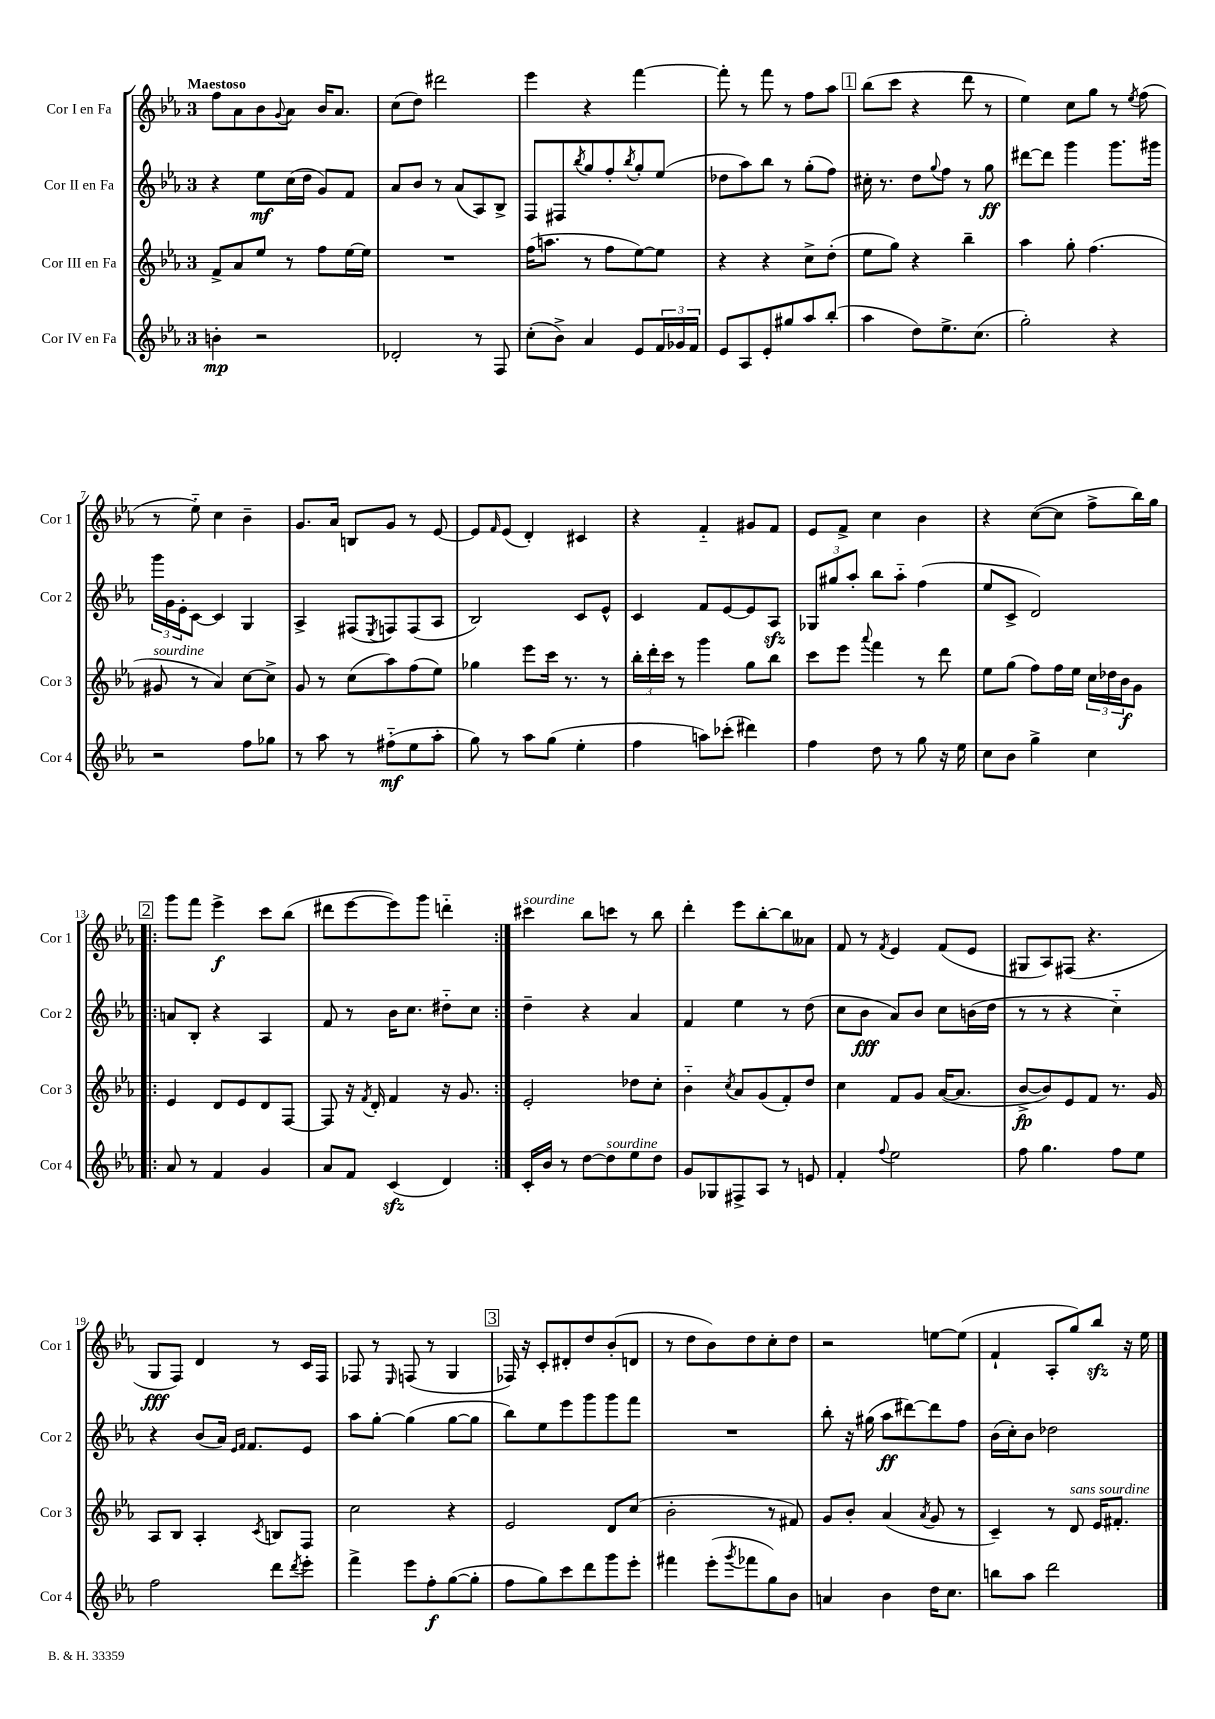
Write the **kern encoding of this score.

**kern	**dynam	**kern	**dynam	**kern	**dynam	**kern	**dynam
*part4	*part4	*part3	*part3	*part2	*part2	*part1	*part1
*staff4	*staff4	*staff3	*staff3	*staff2	*staff2	*staff1	*staff1
*I"Cor IV en Fa	*	*I"Cor III en Fa	*	*I"Cor II en Fa	*	*I"Cor I en Fa	*
*I'Cor 4	*	*I'Cor 3	*	*I'Cor 2	*	*I'Cor 1	*
*clefG2	*	*clefG2	*	*clefG2	*	*clefG2	*
*k[b-e-a-]	*	*k[b-e-a-]	*	*k[b-e-a-]	*	*k[b-e-a-]	*
*M3/4	*	*M3/4	*	*M3/4	*	*M3/4	*
=1	=1	=1	=1	=1	=1	=1	=1
!	!	!	!	!	!	!LO:TX:a:B:t=Maestoso	!
4bn'\	mp	8f^/L	.	4r	.	8ff\L	.
.	.	8a-/	.	.	.	8a-\	.
2r	.	8ee-/J	.	8ee-\L	mf	8b-\	.
.	.	.	.	.	.	8qqg/	.
.	.	8r	.	(16cc\L	.	8a-\J	.
.	.	.	.	16dd\JJ	.	.	.
.	.	8ff\L	.	8g/L)	.	16b-/KL	.
.	.	.	.	.	.	8.a-/J	.
.	.	[16ee-\L	.	8f/J	.	.	.
.	.	16ee-\JJ]	.	.	.	.	.
=2	=2	=2	=2	=2	=2	=2	=2
2d-X'/	.	2.r	.	8a-/L	.	(8cc\L	.
.	.	.	.	8b-/J	.	8dd\J)	.
.	.	.	.	8r	.	2ddd#X\	.
.	.	.	.	(8a-/L	.	.	.
8r	.	.	.	8A-/)	.	.	.
8F/	.	.	.	8B-^/J	.	.	.
=3	=3	=3	=3	=3	=3	=3	=3
(8cc'\L	.	(16ff\KL	.	8F/L	.	4eee-\	.
.	.	8.aan\J	.	.	.	.	.
8b-^\J)	.	.	.	8F#X/	.	.	.
.	.	.	.	8qbb-/	.	.	.
4a-/	.	8r	.	8gg/	.	4r	.
.	.	8ff\L	.	8ff'/	.	.	.
.	.	.	.	8qbb-/	.	.	.
8e-/L	.	[8ee-\)	.	8gg'/	.	[4fff\	.
24f/L	.	8ee-\J]	.	(8ee-/J	.	.	.
24g-X/	.	.	.	.	.	.	.
24f/JJ	.	.	.	.	.	.	.
=4	=4	=4	=4	=4	=4	=4	=4
8e-/L	.	4r	.	8dd-X\L	.	8fff'\]	.
8A-/	.	.	.	8aa-\)	.	8r	.
8e-'/	.	4r	.	8bb-\J	.	8fff\	.
8gg#X/	.	.	.	8r	.	8r	.
8aa-/	.	8cc^\L	.	(8gg'\L	.	8ff\L	.
(8bb-'/J	.	(8dd'\J	.	8ff\J)	.	8aa-\J	.
!!LO:REH:place=s1:t=1
=5	=5	=5	=5	=5	=5	=5	=5
4aa-\	.	8ee-\L	.	16cc#X'\	.	(8bb-\L	.
.	.	.	.	8.r	.	.	.
.	.	8gg\J)	.	.	.	8ccc\J	.
8dd\L)	.	4r	.	8dd\L	.	4r	.
.	.	.	.	8qqgg/	.	.	.
8.ee-^\	.	.	.	8ff\J	.	.	.
.	.	4bb-~\	.	8r	.	8ddd\	.
(8.cc\J	.	.	.	.	.	.	.
.	.	.	.	8gg\	ff	8r	.
=6	=6	=6	=6	=6	=6	=6	=6
2gg'\)	.	4aa-\	.	[8ddd#X\L	.	4ee-\)	.
.	.	.	.	8ddd#\J]	.	.	.
.	.	8gg'\	.	4ggg\	.	8cc\L	.
.	.	(4.ff\	.	.	.	8gg\J	.
4r	.	.	.	8.ggg\L	.	8r	.
.	.	.	.	.	.	8qee-/	.
.	.	.	.	.	.	(8ff\	.
.	.	.	.	16ggg#X\Jk	.	.	.
!!LO:LB:g=z
=7	=7	=7	=7	=7	=7	=7	=7
!	!	!LO:TX:a:i:t=sourdine	!	!	!	!	!
2r	.	8g#X/	.	24ggg\LL	.	8r	.
.	.	.	.	24g\	.	.	.
.	.	.	.	24e-'\J	.	.	.
.	.	8r	.	[8c\J	.	8ee-\)	.
.	.	4a-/)	.	4c/]	.	4cc\	.
8ff\L	.	[8cc\L	.	4G/	.	4b-~\	.
8gg-X\J	.	8cc^\J]	.	.	.	.	.
=8	=8	=8	=8	=8	=8	=8	=8
8r	.	8g/	.	4A-^/	.	8.g/L	.
8aa-\	.	8r	.	.	.	.	.
.	.	.	.	.	.	16a-/Jk	.
8r	.	(8cc\L	.	(8F#X/L	.	8Bn/L	.
.	.	.	.	8qE-/	.	.	.
(8ff#X\L	mf	8aa-\)	.	8Fn/)	.	8g/J	.
8ee-\	.	(8ff\	.	(8F/	.	8r	.
8aa-'\J	.	8ee-\J)	.	8A-/J	.	[8e-/	.
=9	=9	=9	=9	=9	=9	=9	=9
8gg\)	.	4gg-X\	.	2B-/)	.	8e-/L]	.
.	.	.	.	.	.	16qqf/	.
8r	.	.	.	.	.	(8e-/J	.
8aa-\L	.	8eee-\L	.	.	.	4d'/)	.
(8gg\J	.	16ccc\Jk	.	.	.	.	.
.	.	8.r	.	.	.	.	.
4ee-'\	.	.	.	8c/L	.	4c#X/	.
.	.	8r	.	8e-^^/J	.	.	.
=10	=10	=10	=10	=10	=10	=10	=10
4ff\	.	24bb-'\LL	.	4c/	.	4r	.
.	.	24ddd'\	.	.	.	.	.
.	.	24ccc\JJ	.	.	.	.	.
.	.	8r	.	.	.	.	.
8aan\L)	.	4ggg\	.	8f/L	.	4f/	.
(8ccc-X'\J	.	.	.	[8e-/	.	.	.
4ddd#X\)	.	8gg\L	.	8e-/]	.	8g#X/L	.
.	.	8bb-\J	.	8A-zz/J	.	8f/J	.
=11	=11	=11	=11	=11	=11	=11	=11
4ff\	.	8ccc\L	.	12G-X/L	.	8e-/L	.
.	.	.	.	12gg#X/	.	.	.
.	.	8eee-\J	.	.	.	8f^/J	.
.	.	.	.	12aa-'/J	.	.	.
.	.	8qqaaa-/	.	.	.	.	.
8dd\	.	4fff\	.	8bb-\L	.	4cc\	.
8r	.	.	.	8aa-\J	.	.	.
8gg\	.	8r	.	(4ff\	.	4b-\	.
16r	.	8ddd\	.	.	.	.	.
16ee-\	.	.	.	.	.	.	.
=12	=12	=12	=12	=12	=12	=12	=12
8cc\L	.	8ee-\L	.	8ee-/L	.	4r	.
8b-\J	.	(8gg\J	.	8c^/J	.	.	.
4gg^\	.	8ff\L)	.	2d/)	.	([8cc\L	.
.	.	16ff\L	.	.	.	8cc\J]	.
.	.	16ee-\JJ	.	.	.	.	.
4cc\	.	24cc\LL	.	.	.	8ff^\L	.
.	.	24dd-X\	.	.	.	.	.
.	.	24b-\J	f	.	.	.	.
.	.	8g\J	.	.	.	16bb-\L)	.
.	.	.	.	.	.	16gg\JJ	.
!!LO:LB:g=z
!!LO:REH:place=s1:t=2
=13!|:	=13!|:	=13!|:	=13!|:	=13!|:	=13!|:	=13!|:	=13!|:
8a-/	.	4e-/	.	8an/L	.	8ggg\L	.
8r	.	.	.	8B-'/J	.	8fff\J	.
4f/	.	8d/L	.	4r	.	4eee-^\	f
.	.	8e-/	.	.	.	.	.
4g/	.	8d/	.	4A-/	.	8ccc\L	.
.	.	[8F/J	.	.	.	(8bb-\J	.
=14	=14	=14	=14	=14	=14	=14	=14
8a-/L	.	8F/]	.	8f/	.	8ddd#X\L	.
8f/J	.	16r	.	8r	.	[8eee-\	.
.	.	8qf/	.	.	.	.	.
.	.	16d'/	.	.	.	.	.
(4czz/	.	4f/	.	16b-\KL	.	8eee-\])	.
.	.	.	.	8.cc\J	.	.	.
.	.	.	.	.	.	8ggg\J	.
4d/)	.	16r	.	8dd#X\L	.	4dddn\	.
.	.	8.g/	.	.	.	.	.
.	.	.	.	8cc\J	.	.	.
=15:|!	=15:|!	=15:|!	=15:|!	=15:|!	=15:|!	=15:|!	=15:|!
!	!	!	!	!	!	!LO:TX:a:i:t=sourdine	!
16c'/LL	.	2e-'/	.	4dd~\	.	4ccc#X\	.
16b-/JJ	.	.	.	.	.	.	.
8r	.	.	.	.	.	.	.
[8dd\L	.	.	.	4r	.	8bb-\L	.
!LO:TX:a:i:t=sourdine	!	!	!	!	!	!	!
8dd\]	.	.	.	.	.	8cccn\J	.
8ee-\	.	8dd-X\L	.	4a-/	.	8r	.
8dd\J	.	8cc'\J	.	.	.	8bb-\	.
=16	=16	=16	=16	=16	=16	=16	=16
8g/L	.	4b-\	.	4f/	.	4ddd'\	.
8G-X/	.	.	.	.	.	.	.
.	.	8qcc/	.	.	.	.	.
8F#X^/	.	8a-/L	.	4ee-\	.	8eee-\L	.
8A-/J	.	(8g/	.	.	.	[8bb-'\	.
8r	.	8f'/)	.	8r	.	8bb-\]	.
8en/	.	8dd/J	.	(8dd\	.	8a--X\J	.
=17	=17	=17	=17	=17	=17	=17	=17
4f'/	.	4cc\	.	8cc\L	.	8f/	.
.	.	.	.	8b-\J	fff	8r	.
8qqff/	.	.	.	.	.	8qf/	.
2ee-\	.	8f/L	.	8a-/L)	.	4e-/	.
.	.	8g/J	.	8b-/J	.	.	.
.	.	([16a-/KL	.	8cc\L	.	(8f/L	.
.	.	8.a-/J]	.	.	.	.	.
.	.	.	.	(16bn\L	.	8e-/J	.
.	.	.	.	16dd\JJ	.	.	.
=18	=18	=18	=18	=18	=18	=18	=18
8ff\	.	[8b-^/L	fp	8r	.	8G#X/L	.
4.gg\	.	8b-/])	.	8r	.	8A-/)	.
.	.	8e-/	.	4r	.	(8F#X/J	.
.	.	8f/J	.	.	.	4.r	.
8ff\L	.	8.r	.	4cc\)	.	.	.
8ee-\J	.	.	.	.	.	.	.
.	.	16g/	.	.	.	.	.
!!LO:LB:g=z
=19	=19	=19	=19	=19	=19	=19	=19
2ff\	.	8A-/L	.	4r	.	8G/L	fff
.	.	8B-/J	.	.	.	8F/J)	.
.	.	4A-'/	.	(8b-/L	.	4d/	.
.	.	.	.	16a-/Jk)	.	.	.
.	.	.	.	16qqe-/LL	.	.	.
.	.	.	.	16qqf/JJ	.	.	.
.	.	.	.	8.f/L	.	.	.
.	.	8qc/	.	.	.	.	.
8ddd\L	.	8Bn/L	.	.	.	8r	.
8qddd/	.	.	.	.	.	.	.
8eee-'\J	.	8F/J	.	8e-/J	.	16c/LL	.
.	.	.	.	.	.	16F/JJ	.
=20	=20	=20	=20	=20	=20	=20	=20
4fff^\	.	2cc\	.	8aa-\L	.	8F-X/	.
.	.	.	.	[8gg'\J	.	8r	.
.	.	.	.	.	.	16qqE-/	.
8eee-\L	.	.	.	(4gg\]	.	(8Fn/	.
8ff'\	f	.	.	.	.	8r	.
([8gg\	.	4r	.	[8gg\L	.	4G/	.
8gg'\J]	.	.	.	8gg\J]	.	.	.
!!LO:REH:place=s1:t=3
=21	=21	=21	=21	=21	=21	=21	=21
8ff\L	.	2e-/	.	8bb-\L)	.	16F-X/)	.
.	.	.	.	.	.	16r	.
8gg\)	.	.	.	8ee-\	.	8c'/L	.
8ccc\	.	.	.	8eee-\	.	8d#X'/	.
8ddd\	.	.	.	8ggg\	.	8dd/	.
8ggg\	.	8d/L	.	8ggg\	.	(8b-'/	.
8eee-'\J	.	(8cc/J	.	8fff\J	.	8dn/J	.
=22	=22	=22	=22	=22	=22	=22	=22
4fff#X\	.	2b-'\	.	2.r	.	8r	.
.	.	.	.	.	.	8dd\L	.
(8eee-'\L	.	.	.	.	.	8b-\)	.
8qggg/	.	.	.	.	.	.	.
8fff-X\	.	.	.	.	.	8dd\	.
8gg\)	.	8r	.	.	.	8cc'\	.
8b-\J	.	8f#X/)	.	.	.	8dd\J	.
=23	=23	=23	=23	=23	=23	=23	=23
4an/	.	8g/L	.	8bb-'\	.	2r	.
.	.	8b-'/J	.	16r	.	.	.
.	.	.	.	(16gg#X\	.	.	.
4b-\	.	(4a-/	.	8aa-\L	ff	.	.
.	.	.	.	[8ddd#X\)	.	.	.
.	.	8qa-/	.	.	.	.	.
16dd\KL	.	8g/	.	8ddd#\]	.	[8een\L	.
8.cc\J	.	.	.	.	.	.	.
.	.	8r	.	8ff\J	.	(8ee\J]	.
=24	=24	=24	=24	=24	=24	=24	=24
8bbn\L	.	4c~/)	.	(16b-\LL	.	4f`/	.
.	.	.	.	16cc'\J)	.	.	.
8aa-\J	.	.	.	8b-\J	.	.	.
2ddd\	.	8r	.	2dd-X\	.	8A-'/L	.
!	!	!LO:TX:a:i:t=sans sourdine	!	!	!	!	!
.	.	8d/	.	.	.	8gg/)	.
.	.	16e-/KL	.	.	.	8bb-zz/J	.
.	.	8.f#X'/J	.	.	.	.	.
.	.	.	.	.	.	16r	.
.	.	.	.	.	.	16ee-\	.
==	==	==	==	==	==	==	==
*-	*-	*-	*-	*-	*-	*-	*-
